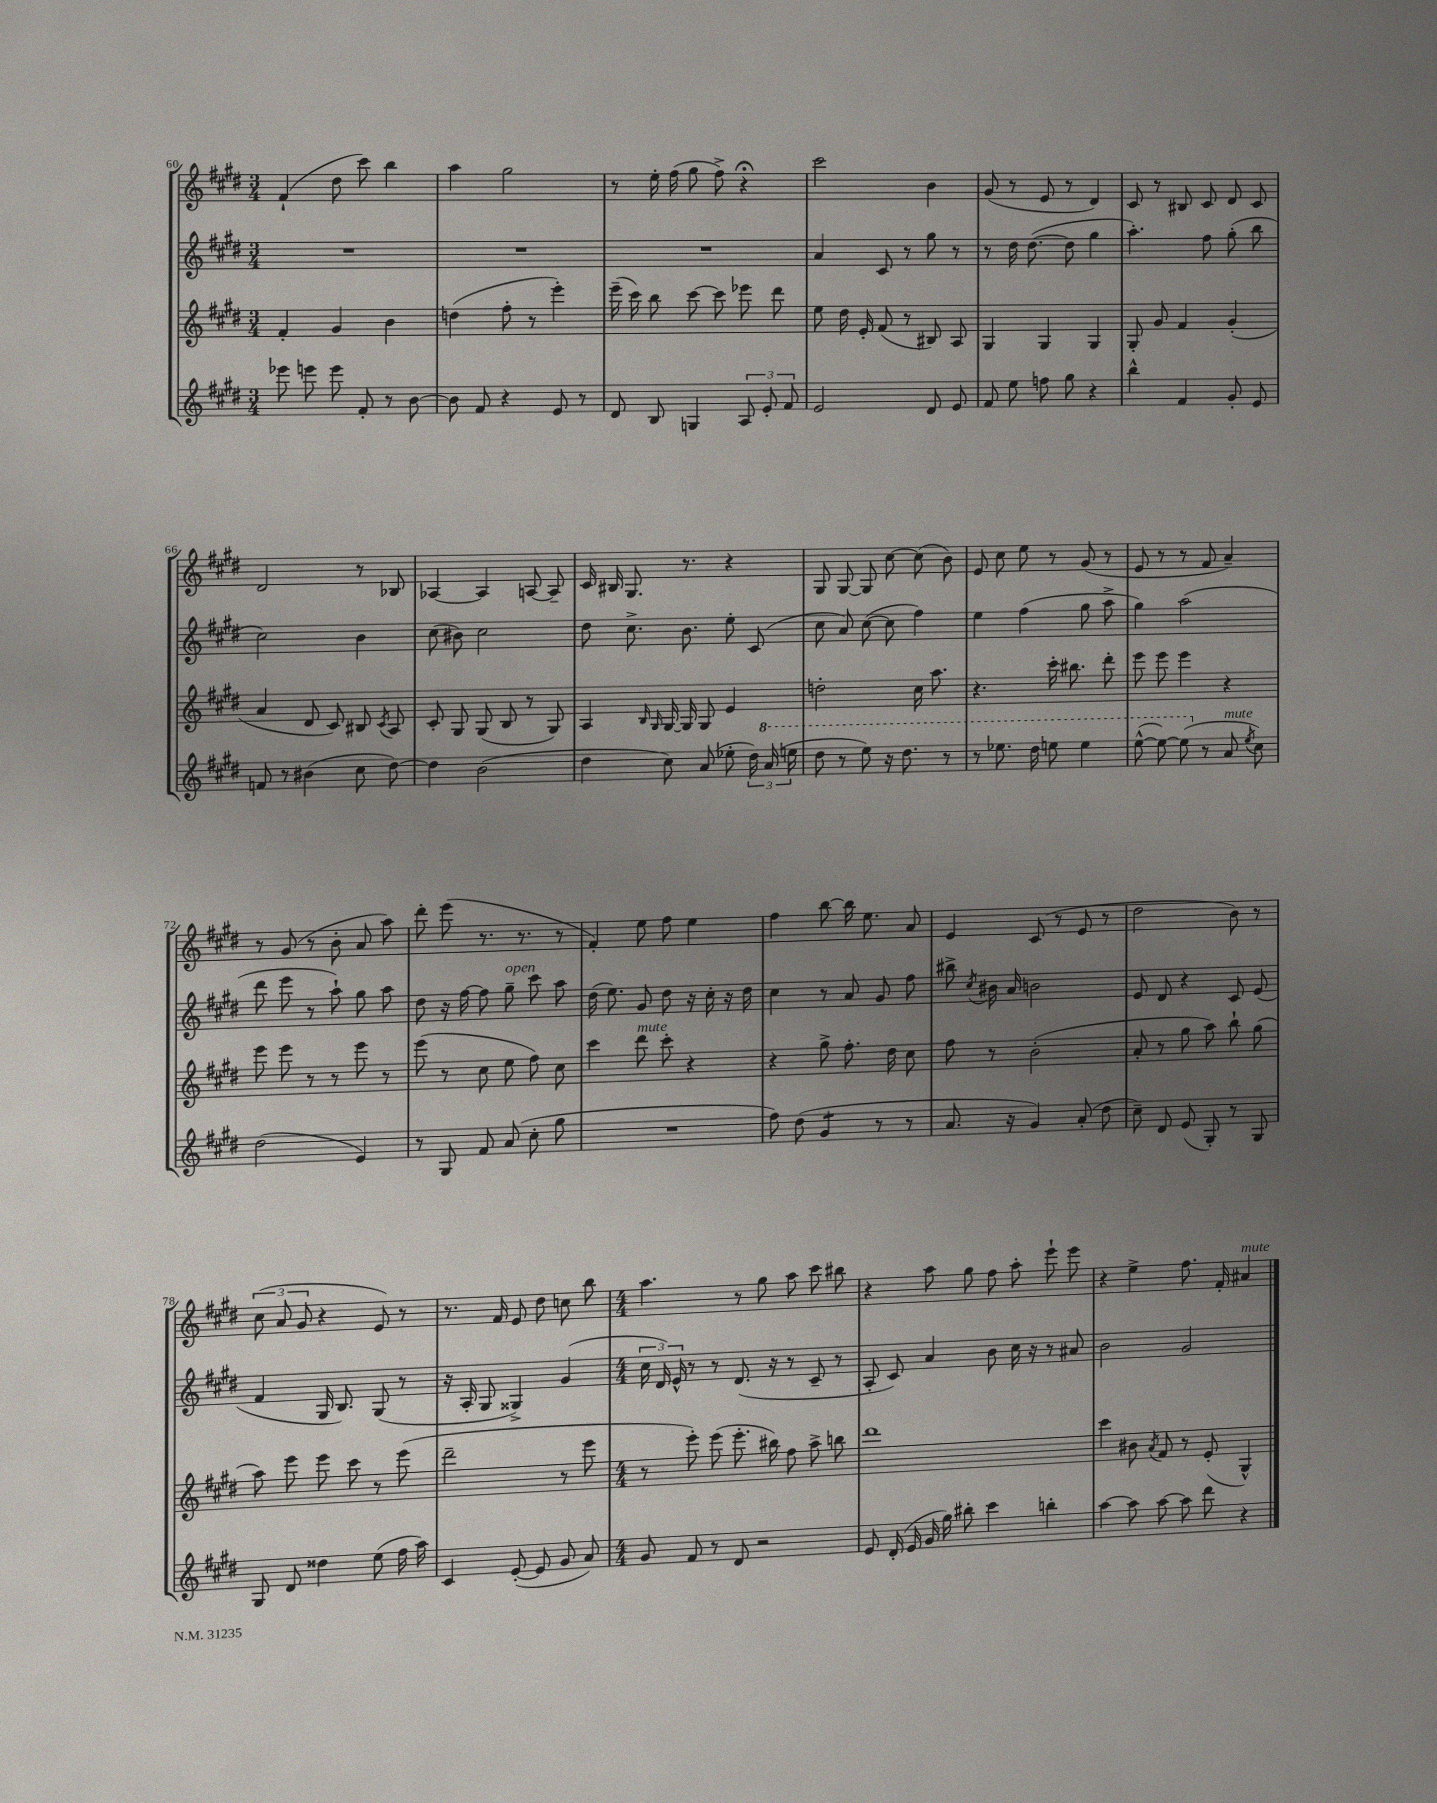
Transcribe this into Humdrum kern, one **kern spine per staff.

**kern	**kern	**kern	**kern
*staff4	*staff3	*staff2	*staff1
*clefG2	*clefG2	*clefG2	*clefG2
*k[f#c#g#d#]	*k[f#c#g#d#]	*k[f#c#g#d#]	*k[f#c#g#d#]
*M3/4	*M3/4	*M3/4	*M3/4
8eee-	4f#'	2.r	(4f#`
8eee	.	.	.
8eee	4g#	.	8dd#
8f#'	.	.	8ccc#)
8r	4b	.	4bb
[8b	.	.	.
=	=	=	=
8b]	(4dd	2.r	4aa
8f#	.	.	.
4r	8ff#'	.	2gg#
.	8r	.	.
8e	4eee')	.	.
8r	.	.	.
=	=	=	=
8d#	(16eee~	2.r	8r
.	16ccc#)	.	.
8B	8bb	.	16ee'
.	.	.	(16ff#
4G	[8ccc#	.	8gg#
.	8ccc#]	.	8ff#^)
12A	8eee-	.	4r;
12e'	.	.	.
.	8ddd#	.	.
12f#	.	.	.
=	=	=	=
2e	8ee	4a	2ccc#
.	16dd#	.	.
.	16e'	.	.
.	(8f#	8c#	.
.	8r	8r	.
8d#	8B#)	8gg#	4b
8e	8A	8r	.
=	=	=	=
8f#	4G#	8r	(8g#
8ee	.	16dd#	8r
.	.	([8.dd#	.
8ff	4G#	.	8e
8gg#	.	8dd#]	8r
4r	4G#	4gg#	4d#)
=	=	=	=
4bb^^	8G#'	4.aa')	8c#
.	8g#	.	8r
4f#	4f#	.	8B#
.	.	8ff#	8c#
8g#'	(4g#'	(8gg#'	8d#
8e	.	8bb	8c#
=	=	=	=
8f	4a	2cc#)	2d#
8r	.	.	.
(4b#	8d#	.	.
.	8c#)	.	.
8cc#	8B#	4b	8r
.	8qc#	.	.
[8dd#)	8A	.	8B-
=	=	=	=
4dd#]	8c#'	(8cc#	[4A-
.	8G#	8b#)	.
(2b	(8G#	2cc#	4A-]
.	8B	.	.
.	8r	.	[8A
.	8G#)	.	8A~]
=	=	=	=
4dd#	4A	8dd#	16c#
.	.	.	16B#
.	.	8.cc#^	8.G#
.	16qqB	.	.
.	16qqG#	.	.
8cc#)	[16G#	.	.
.	16G#]	8.b	8.r
(8a	8G#	.	.
8ee-'	4e	8ee'	4r
24dd#)	.	(8c#	.
(24aa	.	.	.
24eee	.	.	.
=	=	=	=
8ddd#	2dd'	8cc#	8G#
8r	.	8a)	[8G#
8eee)	.	([8cc#	8G#]
16r	.	8cc#]	[8cc#
8.ddd#	.	.	.
.	16cc#	4ff#)	(8cc#]
.	8.aa	.	.
8r	.	.	8b)
=	=	=	=
8r	4.r	4ee	8e
8.eee-	.	.	8cc#
.	.	(4ff#	8ee
16ddd#	.	.	.
8eee	16ccc#'	.	8r
.	8.bb#	.	.
4eee	.	8gg#	(8g#
.	8ddd#'	8aa^	8r
=	=	=	=
([8eee^^	8eee	4gg#)	8e
8eee_)	8eee	.	8r
(8eee]	4eee	(2aa	8r
8r	.	.	8f#
8a	4r	.	4a~)
8qee	.	.	.
8cc#)	.	.	.
=	=	=	=
(2dd#	8eee	8ddd#	8r
.	8eee	8eee	(8g#
.	8r	8r	8r
.	8r	8aa`)	8b'
4e)	8eee	8gg#	8a
.	8r	8aa	8aa)
=	=	=	=
8r	(8eee	8dd#	8ddd#'
8G#	8r	16r	(8eee
.	.	[16ff#	.
8f#	8cc#	8ff#]	8.r
(8a	8ee	8gg#~	.
.	.	.	8.r
8cc#'	8ff#)	8ccc#	.
8gg#	8cc#	8aa	8r
=	=	=	=
2.r	4ccc#	(16dd#	4f#')
.	.	8.ee)	.
.	8ddd#	8g#	8ee
.	8ccc#'	8dd#	8ff#
.	4r	16r	4ee
.	.	16cc#'	.
.	.	16r	.
.	.	16dd#	.
=	=	=	=
8ff#)	4r	4cc#	4ff#
(8dd#	.	.	.
4g#	8gg#^	8r	[8bb
.	8.ff#'	8a	16bb]
.	.	.	8.ee
8r	.	8g#	.
.	16dd#	.	.
8r	8cc#	8ff#	8a
=	=	=	=
8.a	8ff#	8bb#^	4e
.	.	8qcc#	.
.	8r	16b#	.
16r	.	16a	.
4g#)	(2b'	2b	(8c#
.	.	.	8r
(8a'	.	.	8e
8dd#	.	.	8r
=	=	=	=
8cc#~)	8a'	8e	2dd#
8d#	8r	8d#	.
(8e	8gg#	4r	.
8G#')	8aa)	.	.
8r	8bb`	8c#	8b)
8G#	(8gg#	(8e	8r
=	=	=	=
8G#	8aa)	4f#	(12cc#
.	.	.	12a
8d#	8eee	.	.
.	.	.	12g#
4dd##	8eee	16G#	4r
.	.	8.B)	.
.	8ccc#	.	.
(8ee	8r	(8G#	8e)
16ff#	(8eee	8r	8r
16aa)	.	.	.
=	=	=	=
4c#	2ddd#~	16r	8.r
.	.	16A'	.
.	.	8G#	.
.	.	.	16f#
([8e'	.	4G##^)	8e
8e]	.	.	8dd#
8g#	8r	(4g#	8cc
8a)	8eee	.	8bb
=	=	=	=
*M4/4	*M4/4	*M4/4	*M4/4
8g#	8r	24cc#	4.aa
.	.	24d#)	.
.	.	24e^^	.
8f#	8eee')	8r	.
8r	(8eee	8r	.
8d#	8.eee'	(8.d#	8r
2r	.	.	8gg#
.	16bb#)	16r	.
.	8ff#	8r	8aa
.	8aa^	8c#~	8ccc#
.	8bb	8r	8bb#
=	=	=	=
8e	1ddd#	8A'	4r
(16d#'	.	8c#)	.
16e	.	.	.
16g#	.	4a	8aa
16gg#)	.	.	.
8bb#'	.	.	8gg#
4ccc#	.	8b	8ff#
.	.	16cc#	8aa'
.	.	16r	.
4bb'	.	8r	8eee`
.	.	8a#	8eee
=	=	=	=
[4aa	4ccc#	2b	4r
8aa]	8b#	.	4ee^
.	8qa	.	.
[8aa	8f#	.	.
8aa]	8r	2g#	8.ff#
8ddd#	(8e'	.	.
.	.	.	16f#'
4r	4G#^^)	.	4a#
==	==	==	==
*-	*-	*-	*-
